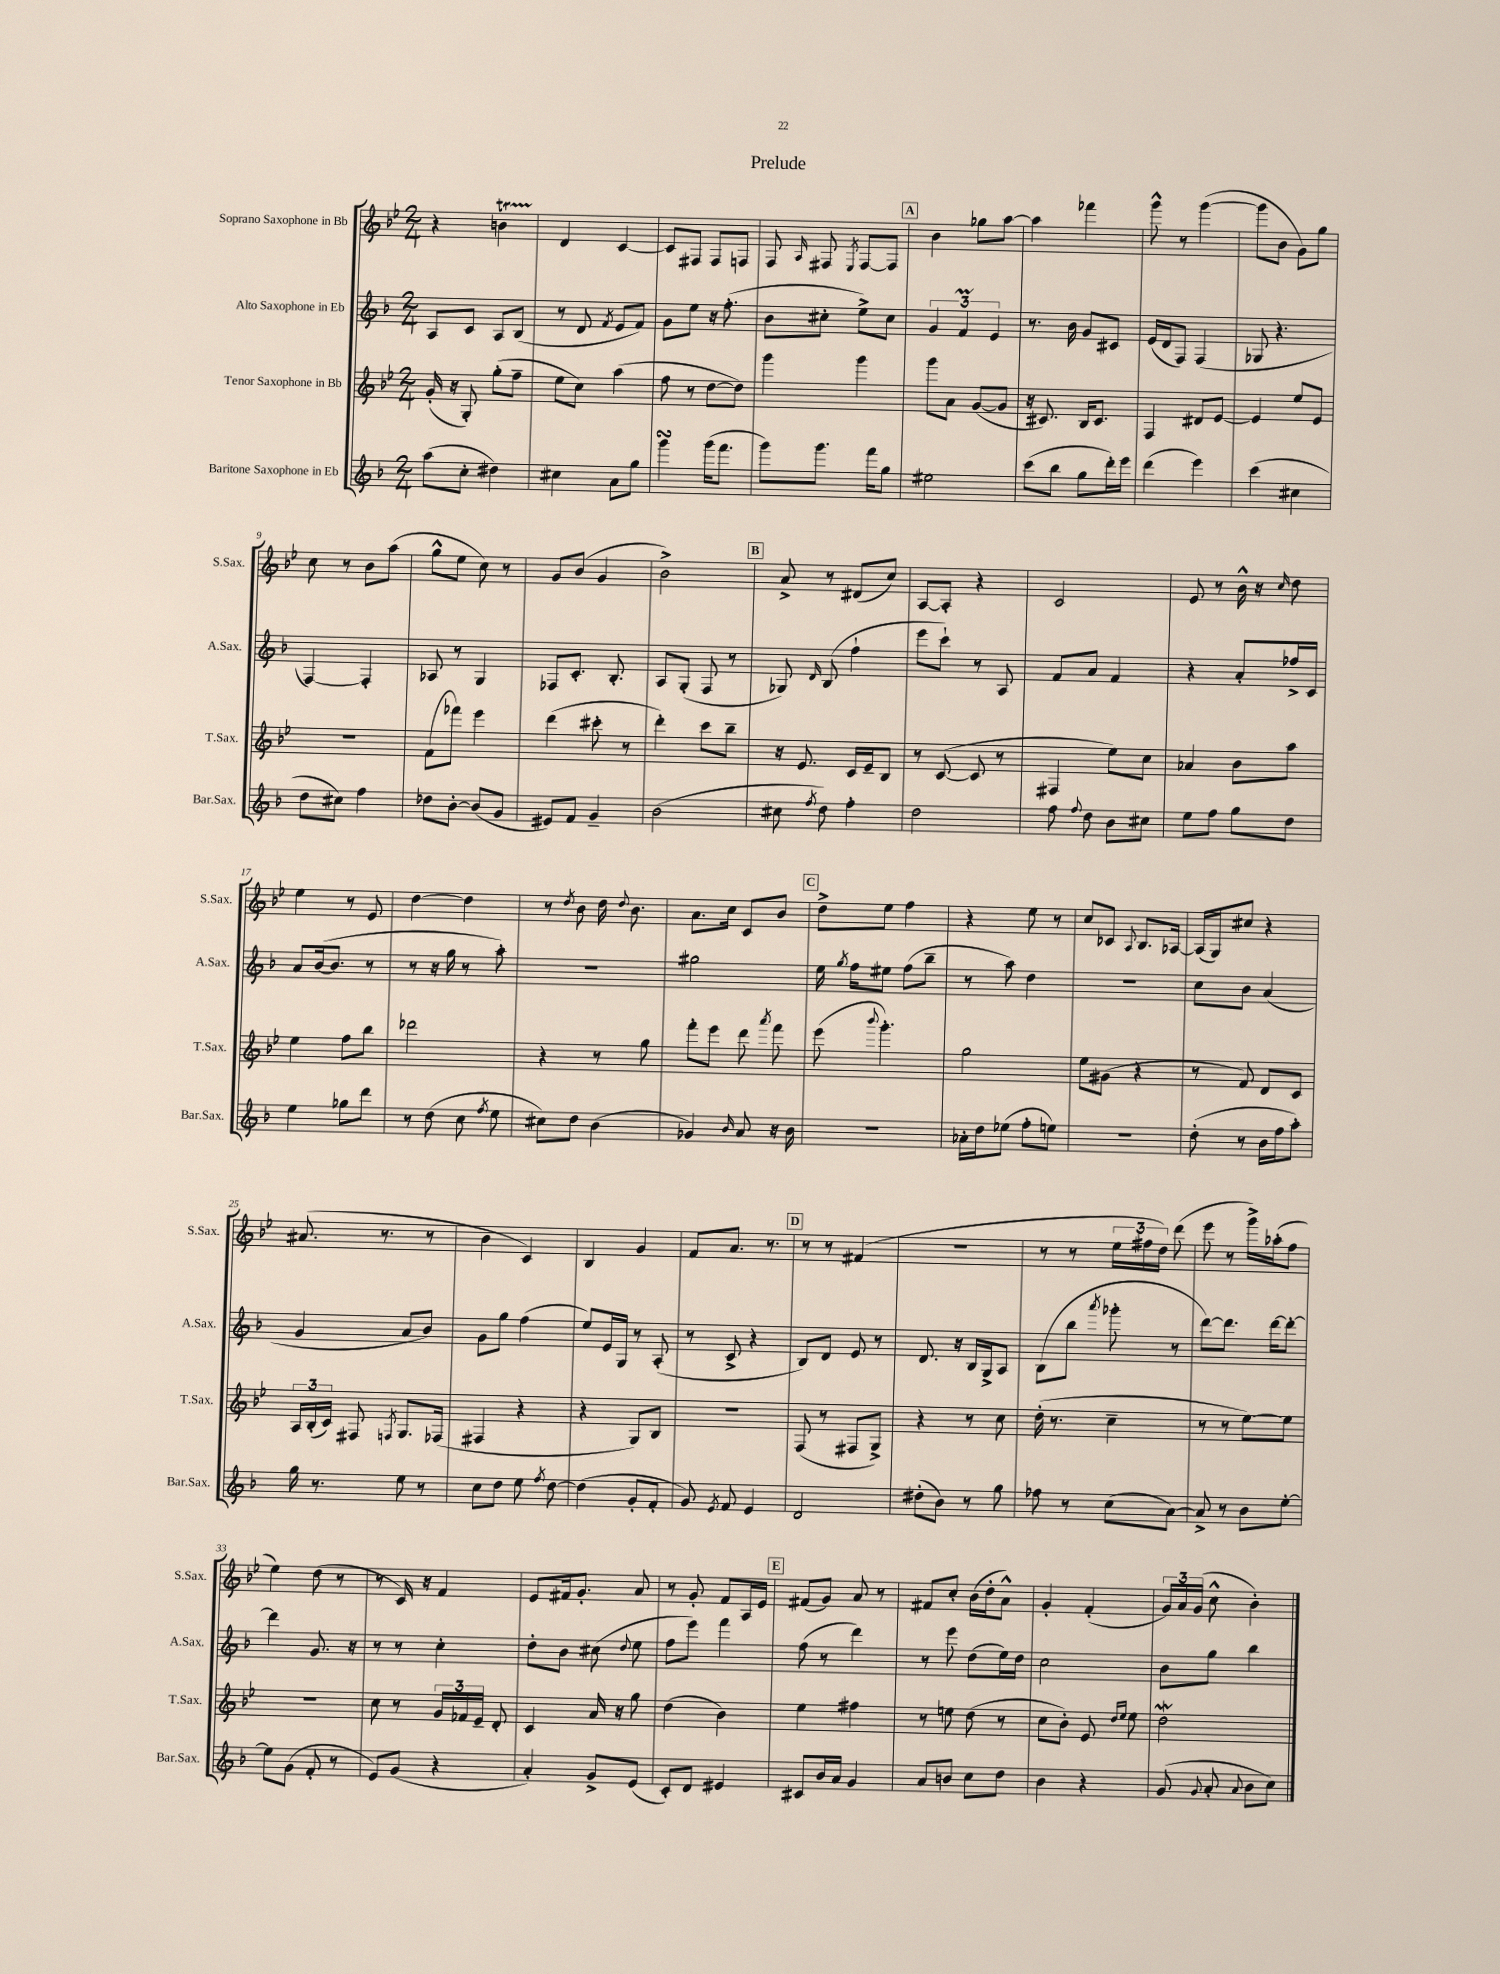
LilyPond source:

\header { title = "Prelude" }
<<
\new StaffGroup <<
\new Staff = "s0" \with { instrumentName = "Soprano Saxophone in Bb" shortInstrumentName = "S.Sax." } {
    \clef treble \key bes \major \numericTimeSignature \time 2/4
    \autoBeamOff r4 b'4\startTrillSpan |
    d'4\stopTrillSpan c'4~ |
    c'8[ fis8] fis8[ f8] |
    f8 \grace { a16 } fis8 \acciaccatura { ees8 } fis8[~ fis8] |
    \mark \markup { \box "A" } bes'4 ges''8[ a''8]~ |
    a''4 fes'''4 |
    g'''8-^ r8 g'''4~( |
    g'''8[ bes'8] g'8[) g''8] |
    c''8 r8 bes'8[ a''8]( |
    g''8[-^ ees''8] c''8) r8 |
    g'8[ bes'8]( g'4 |
    bes'2->) |
    \mark \markup { \box "B" } a'8-> r8 dis'8[( c''8]) |
    a8[~ a8]-. r4 |
    c'2 |
    ees'8 r8 bes'16-^ r16 \grace { c''16 } d''8 |
    ees''4 r8 ees'8 |
    d''4~ d''4 |
    r8 \acciaccatura { d''8 } bes'8 d''16 \appoggiatura { d''8 } bes'8. |
    a'8.[ c''16] c'8[ bes'8] |
    \mark \markup { \box "C" } d''8[-> ees''8] f''4 |
    r4 ees''8 r8 |
    c''8[ ces'8] \appoggiatura { a8 } bes8.[ aes16]~ |
    aes16[( g16) cis''8] r4 |
    ais'8.( r8. r8 |
    bes'4 c'4) |
    bes4 g'4 |
    f'8[ a'8.] r8. |
    \mark \markup { \box "D" } r8 r8 fis'4( |
    R2 |
    r8 r8 \tuplet 3/2 { ees''16[ fis''16 d''16]) } d'''8( |
    ees'''8 r8 g'''16[->) aes''16-.( f''8] |
    ees''4) d''8( r8 |
    r8 c'16) r16 f'4 |
    ees'8[ fis'16 g'8.]-. a'8 |
    r8 g'8-. f'8[ a16 ees'16] |
    \mark \markup { \box "E" } fis'8[( g'8]) a'8 r8 |
    fis'8[ c''8]-. bes'16[( d''16-. a'8]-^) |
    g'4-. f'4-.( |
    \tuplet 3/2 { g'16[) a'16 g'16]( } c''8-^ bes'4-.) \bar "|." |
}
\new Staff = "s1" \with { instrumentName = "Alto Saxophone in Eb" shortInstrumentName = "A.Sax." } {
    \clef treble \key f \major \numericTimeSignature \time 2/4
    \autoBeamOff a8[ c'8] a8[ bes8]( |
    r8 d'8 \acciaccatura { f'8 } e'8[ f'8]) |
    g'8[ e''8] r16 f''8.-.( |
    bes'8[ cis''8]-. e''8[->) cis''8] |
    \mark \markup { \box "A" } \tuplet 3/2 { g'4 f'4\prall e'4 } |
    r8. bes'16 g'8[ cis'8] |
    e'16[( d'16 f8]) f4( |
    ges8 r4. |
    f4~) f4-. |
    aes8 r8 g4 |
    fes8[ c'8.]-. bes8.-. |
    a8[ g8]-.( f8 r8 |
    \mark \markup { \box "B" } ges8) \grace { d'16 } bes8( f''4-! |
    e'''8[ c'''8]-!) r8 a8 |
    f'8[ a'8] f'4 |
    r4 a'8[-. fes''16-> c'16] |
    a'8[ bes'16~( bes'8.] r8 |
    r8 r16 g''16 r8 a''8-.) |
    R2 |
    gis''2 |
    \mark \markup { \box "C" } e''16 \acciaccatura { g''8 } f''16[ eis''8] f''8[( bes''8]-- |
    r8 a''8) d''4 |
    r2 |
    c''8[ bes'8] a'4( |
    g'4 a'8[ bes'8]) |
    g'8[ g''8] f''4( |
    e''8[) e'16 g16] r8 a8-.( |
    r8 c'8-> r4 |
    \mark \markup { \box "D" } bes8[) d'8] e'8 r8 |
    d'8. r16 bes16[ g16-> a8] |
    bes8[( bes''8] \acciaccatura { a'''8 } ges'''8-. r8 |
    d'''8[~) d'''8.] d'''16[~ d'''8]~-. |
    d'''4 g'8. r16 |
    r8 r8 c''4-. |
    d''8[-. bes'8] cis''8( \appoggiatura { d''8 } e''8 |
    f''8[ e'''8]) f'''4 |
    \mark \markup { \box "E" } f''8( r8 d'''4) |
    r8 e'''8 d''8[( e''16) d''16] |
    c''2 |
    bes'8[ g''8] bes''4 \bar "|." |
}
\new Staff = "s2" \with { instrumentName = "Tenor Saxophone in Bb" shortInstrumentName = "T.Sax." } {
    \clef treble \key bes \major \numericTimeSignature \time 2/4
    \autoBeamOff g'16-.( r16 g8-.) g''8[-.( f''8]-- |
    ees''8[ c''8]) a''4( |
    f''8 r8 d''8[~ d''8]) |
    g'''4 g'''4 |
    \mark \markup { \box "A" } g'''8[ a'8] g'8[~( g'8] |
    r16 cis'8.) bes16[ cis'8.] |
    f4 dis'8[ ees'8]~ |
    ees'4 ees''8[ ees'8] |
    r2 |
    f'8[( fes'''8]) ees'''4 |
    d'''4( cis'''8-. r8 |
    d'''4-.) c'''8[ bes''8]-- |
    \mark \markup { \box "B" } r16 ees'8. c'16[ ees'16-- bes8] |
    r8 c'8~( c'8 r8 |
    fis4 ees''8[) c''8] |
    aes'4 bes'8[ a''8] |
    ees''4 f''8[ bes''8] |
    des'''2 |
    r4 r8 g''8 |
    f'''8[-. ees'''8] d'''8 \acciaccatura { a'''8 } f'''8 |
    \mark \markup { \box "C" } ees'''8( \appoggiatura { bes'''8 } g'''4.-.) |
    g''2 |
    ees''8[ gis'8]( r4 |
    r8 f'8) d'8[ c'8] |
    \tuplet 3/2 { a16[ bes16-.( c'16]) } fis8 \acciaccatura { f8 } g8.[ fes16]( |
    fis4 r4 |
    r4 g8[) bes8] |
    R2 |
    \mark \markup { \box "D" } f8( r8 fis8[ g8]->) |
    r4 r8 c''8 |
    d''16-.( r8. c''4-- |
    r8 r8 ees''8[~) ees''8] |
    R2 |
    c''8 r8 \tuplet 3/2 { g'16[ fes'16 ees'16]-- } d'8-. |
    c'4 a'16 r16 g''8 |
    d''4( bes'4) |
    \mark \markup { \box "E" } ees''4 fis''4 |
    r8 e''8 d''8( r8 |
    c''8[ bes'8]-.) ees'8 \grace { d''16[ ees''16] } ees''8 |
    d''2\mordent \bar "|." |
}
\new Staff = "s3" \with { instrumentName = "Baritone Saxophone in Eb" shortInstrumentName = "Bar.Sax." } {
    \clef treble \key f \major \numericTimeSignature \time 2/4
    \autoBeamOff a''8[( c''8]-. dis''4) |
    cis''4 a'8[ g''8] |
    g'''4\turn g'''16[( f'''8.] |
    g'''8[) g'''8.] f'''16[ g''8] |
    \mark \markup { \box "A" } eis''2 |
    c'''8[( bes''8] g''8[ d'''16-.) e'''16] |
    d'''4( e'''4) |
    c'''4( cis''4 |
    d''8[ cis''8]) f''4 |
    des''8[ bes'8]~-. bes'8[( g'8] |
    eis'8[) f'8] g'4-- |
    bes'2( |
    \mark \markup { \box "B" } cis''8 \acciaccatura { f''8 } d''8) f''4-. |
    d''2 |
    f''8 \appoggiatura { f''8 } d''8 bes'8[ cis''8] |
    e''8[ f''8] g''8[ d''8] |
    e''4 ges''8[ d'''8] |
    r8 d''8( c''8 \acciaccatura { f''8 } e''8 |
    cis''8[) d''8] bes'4( |
    ges'4) \grace { bes'16 } a'8 r16 bes'16 |
    \mark \markup { \box "C" } r2 |
    aes'16[-. d''16 ees''8]( f''8[-. e''8]) |
    R2 |
    d''8-.( r8 bes'16[ f''16 a''8]-.) |
    g''16 r8. e''8 r8 |
    c''8[ d''8] e''8 \acciaccatura { f''8 } d''8~ |
    d''4( g'8[-. f'8]-. |
    g'8) \acciaccatura { e'8 } f'8 e'4 |
    \mark \markup { \box "D" } d'2 |
    dis''8[-.( bes'8]) r8 g''8 |
    fes''8 r8 c''8[( a'8]~) |
    a'8-> r8 bes'8[ e''8]~-. |
    e''8[ g'8]( f'8-. r8 |
    e'8[) g'8]( r4 |
    a'4-.) g'8[-> e'8]( |
    c'8[-.) d'8] eis'4 |
    \mark \markup { \box "E" } cis'8[ bes'16 a'16] g'4 |
    a'8[ b'8] c''8[ d''8] |
    bes'4 r4 |
    g'8( \appoggiatura { g'8 } a'8-. \appoggiatura { a'8 } bes'8[ c''8]) \bar "|." |
}
>>
>>
